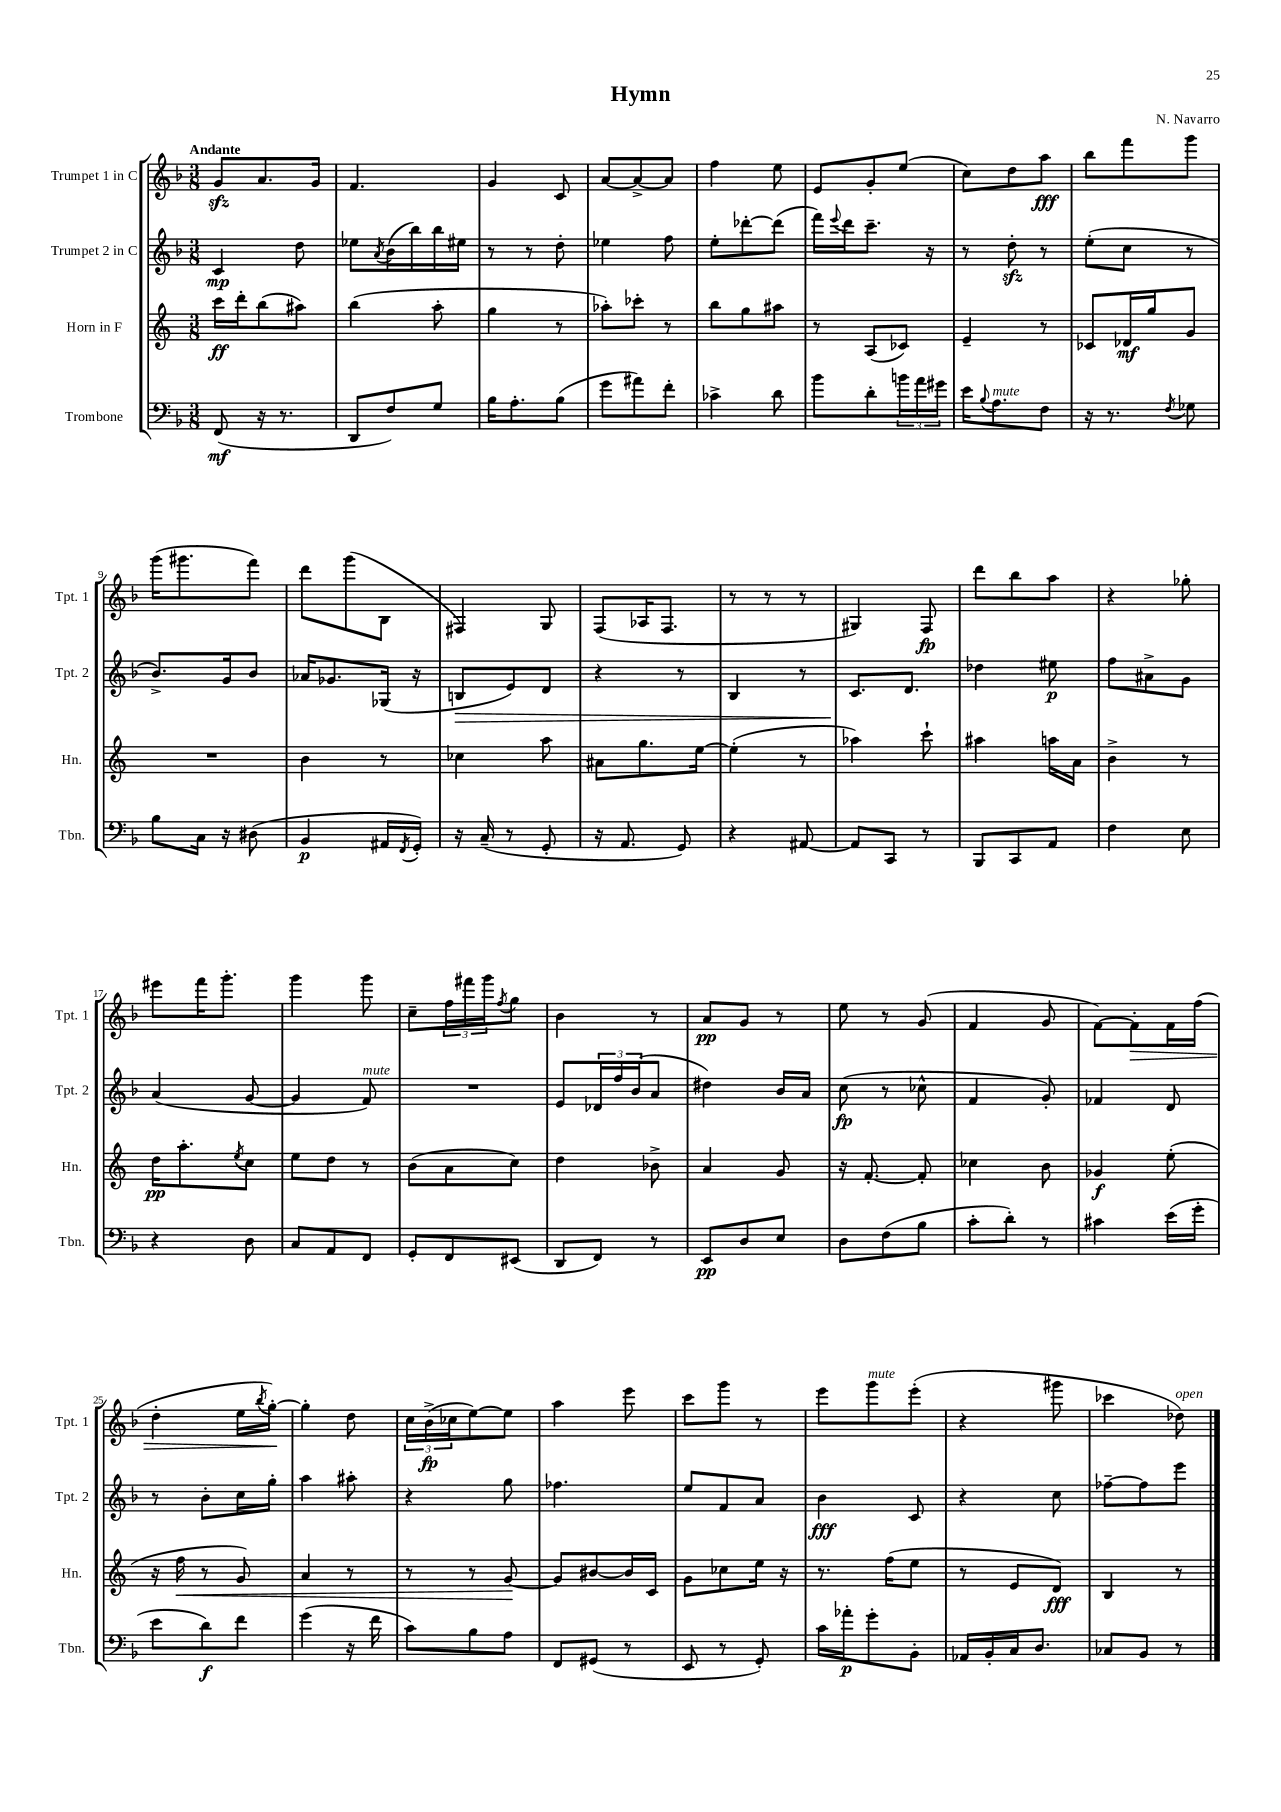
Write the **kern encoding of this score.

**kern	**kern	**kern	**kern
*staff4	*staff3	*staff2	*staff1
*clefF4	*clefG2	*clefG2	*clefG2
*k[b-]	*k[]	*k[b-]	*k[b-]
*M3/8	*M3/8	*M3/8	*M3/8
(8FF/	16ccc\LL	4c/	8g/L
.	16ddd'\J	.	.
16r	(8bb\	.	8.a/
8.r	.	.	.
.	8aa#\J)	8dd\	.
.	.	.	16g/Jk
=	=	=	=
8DD/L	(4bb\	8ee-\L	4.f/
.	.	8qa/	.
8F/)	.	(16b-\L	.
.	.	16bb-\)	.
8G/J	8aa'\	16bb-\	.
.	.	16ee#\JJ	.
=	=	=	=
16B-\LK	4gg\	8r	4g/
8.A'\	.	.	.
.	.	8r	.
(8B-\J	8r	8dd'\	8c/
=	=	=	=
8g\L	8aa-'\L)	4ee-\	[8a/L
8a#\)	8ccc-'\J	.	8a^/_
8f'\J	8r	8ff\	8a/]J
=	=	=	=
4c-^\	8bb\L	8ee'\L	4ff\
.	8gg\	[8ddd-'\	.
8d\	8aa#\J	(8ddd-\]J	8ee\
=	=	=	=
8b-\L	8r	16fff\LL)	8e/L
.	.	8qqeee/	.
.	.	16ddd\J	.
8d'\	(8A/L	8.ccc~\J	8g'/
24b\L	8c-/J)	.	(8ee/J
24a\	.	.	.
.	.	16r	.
24g#\JJ	.	.	.
=	=	=	=
16e\LK	4e~/	8r	8cc\L)
8qqB-/	.	.	.
8.A\	.	.	.
.	.	8dd'\	8dd\
8F\J	8r	8r	8aa\J
=	=	=	=
16r	8c-/L	(8ee'\L	8bb-\L
8.r	.	.	.
.	16d-/L	8cc\J	8fff\
.	16gg/J	.	.
8qF/	.	.	.
8G-\	8g/J	8r	8ggg\J
=	=	=	=
8B-\L	4.r	8.b-^/L)	(16ggg\LK
.	.	.	8.ggg#\
16C\Jk	.	.	.
16r	.	16g/k	.
(8D#\	.	8b-/J	8fff\J)
=	=	=	=
4BB-/	4b\	16a-/LK	8ddd\L
.	.	8.g-/	.
.	.	.	(8ggg\
16AA#/LL	8r	(16G-/Jk	8B-\J
8qFF/	.	.	.
16GG'/JJ)	.	16r	.
=	=	=	=
16r	4cc-\	8B/L	4F#/)
(16C~/	.	.	.
8r	.	8e/)	.
8GG'/	8aa\	8d/J	8G/
=	=	=	=
16r	8a#\L	4r	(8F/L
8.AA/	.	.	.
.	8.gg\	.	16A-/K
.	.	.	8.F/J
8GG/)	.	8r	.
.	[16ee\Jk	.	.
=	=	=	=
4r	(4ee'\]	4B-/	8r
.	.	.	8r
[8AA#/	8r	8r	8r
=	=	=	=
8AA#/]L	4aa-\)	8.c/L	4G#/)
8CC/J	.	.	.
.	.	8.d/J	.
8r	8ccc`\	.	8F/
=	=	=	=
8BBB-/L	4aa#\	4dd-\	8ddd\L
8CC/	.	.	8bb-\
8AA/J	16aa\LL	8ee#\	8aa\J
.	16a\JJ	.	.
=	=	=	=
4F\	4b^\	8ff\L	4r
.	.	8a#^\	.
8E\	8r	8g\J	8gg-'\
=	=	=	=
4r	16dd\LK	(4a/	8eee#\L
.	8.aa'\	.	.
.	.	.	16fff\K
.	.	.	8.ggg'\J
.	8qee/	.	.
8D\	8cc\J	[8g/	.
=	=	=	=
8C/L	8ee\L	4g/]	4ggg\
8AA/	8dd\J	.	.
8FF/J	8r	8f/)	8ggg\
=	=	=	=
8GG'/L	(8b\L	4.r	8cc~\L
8FF/	8a\	.	24ff\L
.	.	.	24fff#\
.	.	.	24ggg\J
.	.	.	8qff/
(8EE#/J	8cc\J)	.	8gg\J
=	=	=	=
8DD/L	4dd\	8e/L	4b-\
8FF/J)	.	24d-/L	.
.	.	24ff/	.
.	.	(24b-/J	.
8r	8b-^\	8a/J	8r
=	=	=	=
8EE/L	4a/	4dd#\)	8a/L
8D/	.	.	8g/J
8E/J	8g/	16b-/LL	8r
.	.	16a/JJ	.
=	=	=	=
8D\L	16r	(8cc\	8ee\
.	[8.f'/	.	.
(8F\	.	8r	8r
8B-\J	8f'/]	8cc-^^\	(8g/
=	=	=	=
8c'\L	4cc-\	4f/	4f/
8d'\J)	.	.	.
8r	8b\	8g'/)	8g/
=	=	=	=
4c#\	4g-/	4f-/	[8f\L)
.	.	.	8f'\]
(16e\LL	(8ee'\	8d/	16f\L
16g'\JJ	.	.	(16ff\JJ
=	=	=	=
8e\L	16r	8r	4dd'\
.	16ff\	.	.
8d\)	8r	8b-'\L	.
8f\J	8g/)	16cc\L	16ee\LL
.	.	.	8qbb-/
.	.	16gg'\JJ	[16gg'\JJ)
=	=	=	=
(4g\	4a/	4aa\	4gg'\]
16r	8r	8aa#'\	8dd\
16f\	.	.	.
=	=	=	=
8c\L)	8r	4r	24cc\LL
.	.	.	(24b-^\
.	.	.	24cc-\J
8B-\	8r	.	[8ee\)
8A\J	[8g/	8gg\	8ee\]J
=	=	=	=
8FF/L	8g/]L	4.ff-\	4aa\
(8GG#/J	[8b#/	.	.
8r	16b#/]L	.	8eee\
.	16c/JJ	.	.
=	=	=	=
8EE/	8g\L	8ee/L	8ccc\L
8r	8cc-\	8f/	8ggg\J
8GG'/)	16ee\Jk	8a/J	8r
.	16r	.	.
=	=	=	=
16c\LL	8.r	4b-\	8eee\L
16a-'\J	.	.	.
8g'\	.	.	8ggg\
.	(16ff\LK	.	.
8BB-'\J	8ee\J	8c/	(8eee'\J
=	=	=	=
16AA-/LL	8r	4r	4r
16BB-'/	.	.	.
16C/J	8e/L	.	.
8.D/J	.	.	.
.	8d/J)	8cc\	8ggg#\
=	=	=	=
8C-/L	4B/	[8ff-~\L	4ccc-\
8BB-/J	.	8ff-\]	.
8r	8r	8eee\J	8dd-\)
==	==	==	==
*-	*-	*-	*-
